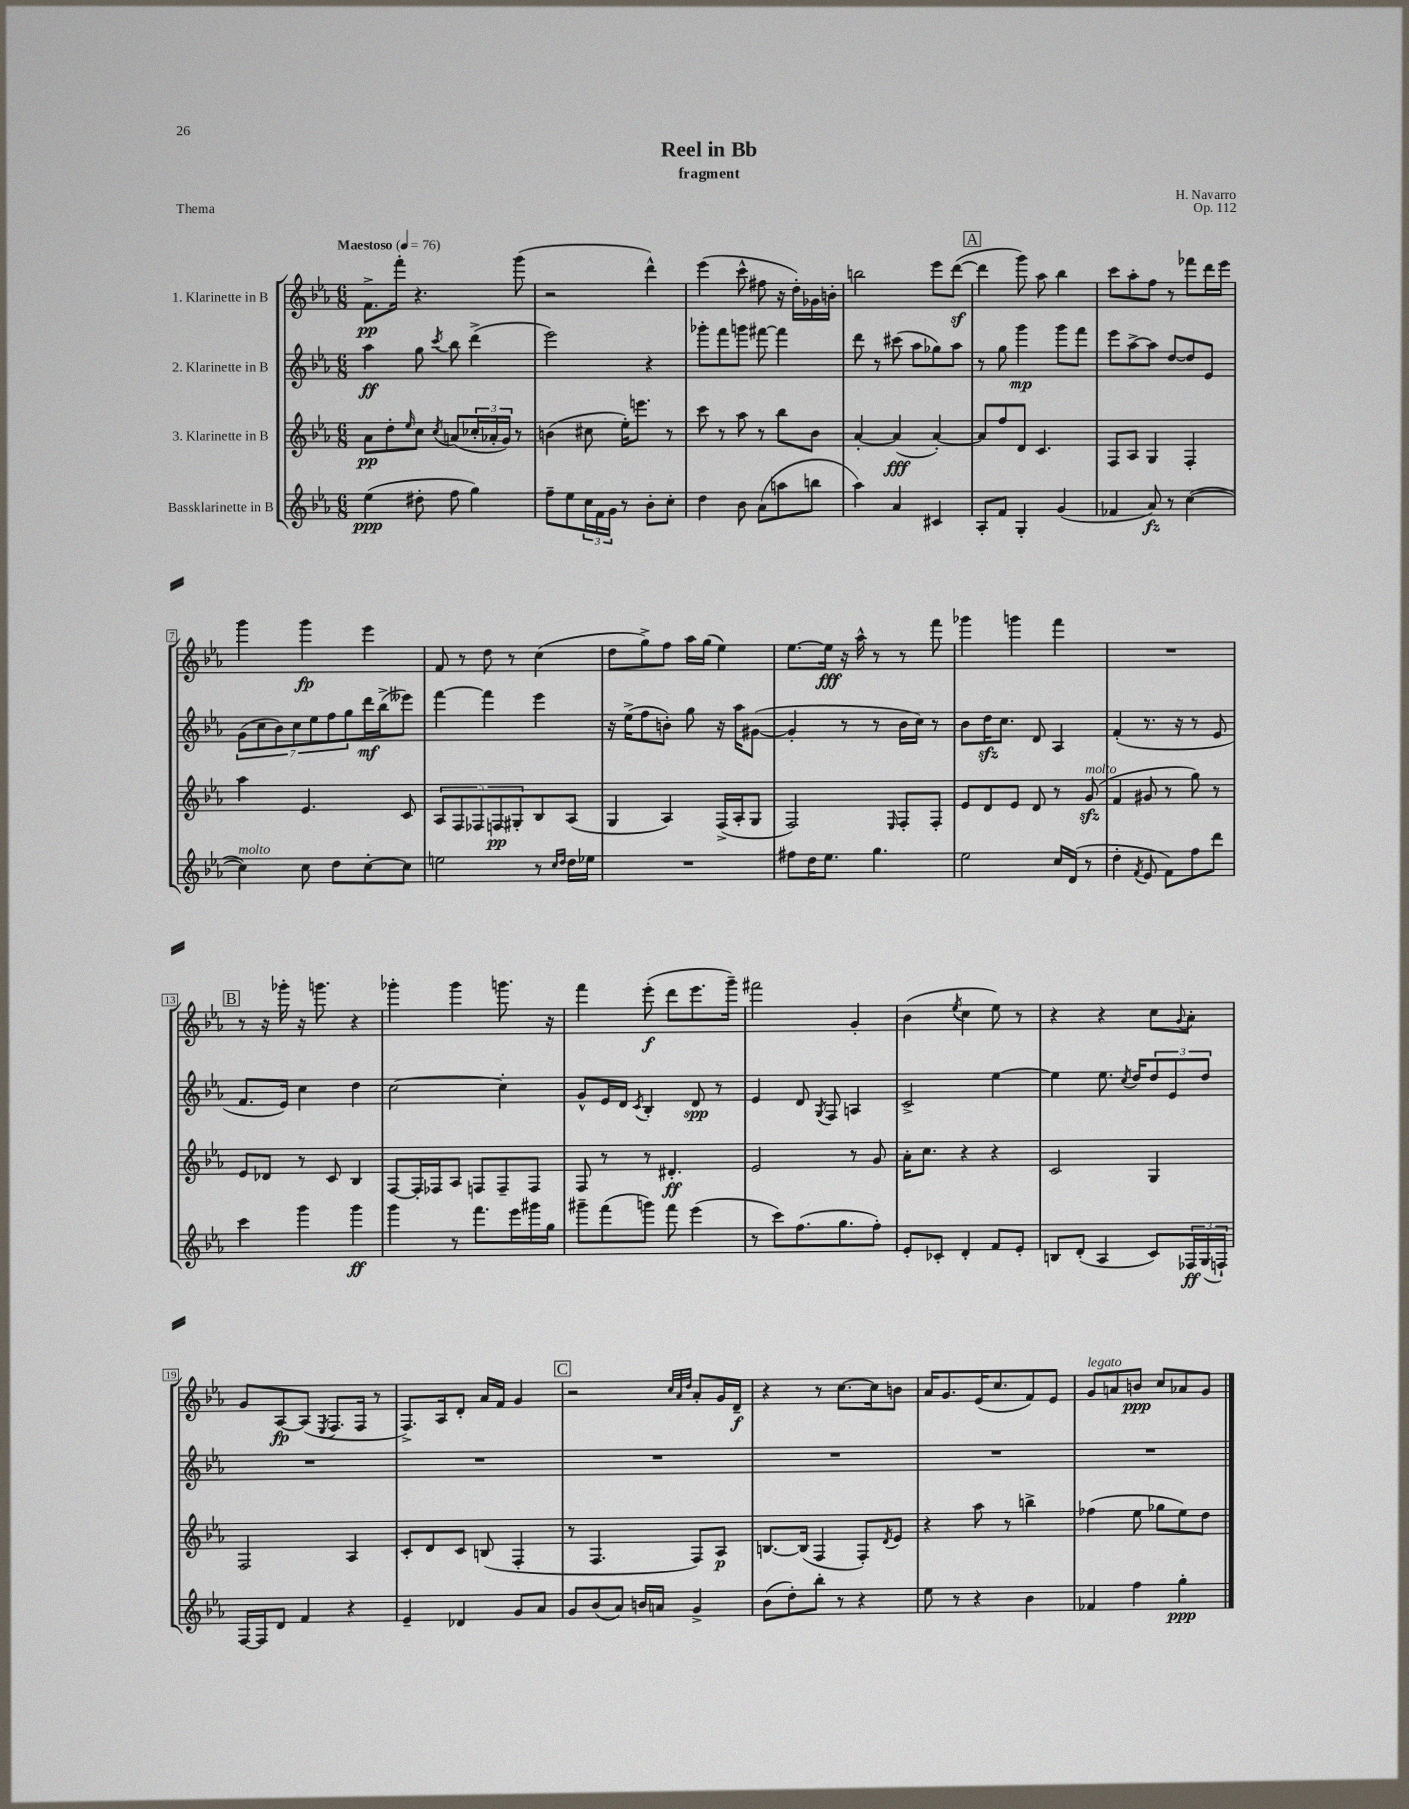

**kern	**kern	**kern	**kern
*staff4	*staff3	*staff2	*staff1
*clefG2	*clefG2	*clefG2	*clefG2
*k[b-e-a-]	*k[b-e-a-]	*k[b-e-a-]	*k[b-e-a-]
*M6/8	*M6/8	*M6/8	*M6/8
*MM76	*MM76	*MM76	*MM76
(4ee-\	8a-\L	4aa-\	8.f^\L
.	8dd'\	.	.
.	.	.	16fff'\Jk
.	16qqee-/	.	.
8dd#'\	8cc\J	8gg\	4.r
.	8qcc/	8qccc/	.
8ff\	(8a/L	8bb-\	.
4gg\)	24cc-'/L	(4ddd^\	.
.	24a-'/	.	.
.	24g/JJ)	.	.
.	8r	.	(8ggg\
=	=	=	=
8ff~\L	(4b\	2eee-\)	2r
8ee-\	.	.	.
24cc\L	8cc#\	.	.
24f\	.	.	.
24g\JJ	.	.	.
8r	16ee-'\LK)	.	.
.	8.eee\J	.	.
8b-'\L	.	4r	4ddd^^\)
8cc'\J	8r	.	.
=	=	=	=
4dd\	8ccc\	8ggg-'\L	(4eee-\
.	8r	8fff\	.
8b-\	8aa-\	8ggg\J	8ccc^^\
(8a-\L	8r	[8fff#\	8ff#\
8aa\	8bb-\L	4fff#\]	16r
.	.	.	16dd'\LL)
8bb\J	8b-\J	.	16g-\
.	.	.	16b'\JJ
=	=	=	=
4aa-\)	[4a-'/	8ddd\	2bb\
.	.	8r	.
4a-/	(4a-/]	(8ccc#\	.
.	.	8aa-\L	.
4c#/	[4a-'/)	8gg-\)	8eee-\L
.	.	8aa-\J	([8ddd\J
=	=	=	=
8A-'/L	8a-/]L	8r	4ddd\]
8f/J	8ff/	8gg\	.
4G'/	8d/J	4ggg\	8ggg\)
.	4.c/	.	8aa-\
(4g/	.	8ggg\L	4bb-\
.	.	8fff\J	.
=	=	=	=
4f-/	8F/L	8eee-\L	8ccc\L
.	8A-/J	[8aa-^\	8aa-'\
8a-/)	4G/	8aa-\]J	8ff\J
8r	.	[8dd/L	8r
([4cc\	4F'/	8dd/]	8fff-\L
.	.	8e-/J	16ddd\L
.	.	.	16eee-\JJ
=	=	=	=
4cc\])	4aa-\	(14g\L	4ggg\
.	.	14cc\	.
.	.	14b-\)	.
.	.	14cc\	.
8cc\	4.e-/	.	4ggg\
.	.	14ee-\	.
.	.	14ff\	.
8dd\L	.	.	.
.	.	14gg\	.
[8cc'\	.	16ddd\L	4eee-\
.	.	(16bb-^\J	.
8cc\]J	8c/	8eee--\J)	.
=	=	=	=
2ee\	10A-/L	[4fff\	8f/
.	10F/	.	.
.	.	.	8r
.	10F-/	.	.
.	.	4fff\]	8dd\
.	10F/	.	.
.	.	.	8r
.	10G#'/	.	.
8r	8B-/	4eee-\	(4cc\
16qqcc/LL	.	.	.
16qqdd/JJ	.	.	.
16dd\LL	(8A-/J	.	.
16ee-\JJ	.	.	.
=	=	=	=
2.r	4G/	16r	8dd\L
.	.	(16ee-^\LK	.
.	.	8ff\	8gg^\)
.	4A-/)	8b'\J)	8ff\J
.	.	8gg\	16aa-\LL
.	.	.	(16gg\JJ
.	(16F^/LL	16r	4ee-\)
.	16A-'/J	16aa-\LK	.
.	8G/J	([8g#\J	.
=	=	=	=
8ff#\L	2F/)	4g#'/]	[8.ee-\L
16dd\K	.	.	.
8.ee-\J	.	.	16ee-\]Jk
.	.	8r	16r
.	.	.	16aa-^^\
4.gg\	.	8r	8r
.	16qqE-/	.	.
.	8F'/L	16b-\LL	8r
.	.	16cc\JJ)	.
.	8F'/J	8r	8fff\
=	=	=	=
2ee-\	8e-/L	8b-\L	4ggg-\
.	8d/	16dd\K	.
.	.	8.cc\J	.
.	8e-/J	.	4ggg\
.	8d/	8d/	.
16cc/LL	8r	4A-/	4fff\
(16d/JJ	.	.	.
8r	(8g/	.	.
=	=	=	=
4dd'\	4f/	(4f'/	2.r
8qf/	.	.	.
8e-/	8g#/	8.r	.
8f\L)	8r	.	.
.	.	16r	.
8ff\	8gg\)	8r	.
8ddd\J	8r	8e-/	.
=	=	=	=
4ccc\	8e-/L	8.f/L	8r
.	8d-/J	.	16r
.	.	16e-/Jk)	16ggg-'\
4ggg\	8r	4cc\	16r
.	.	.	8.ggg\
.	8c/	.	.
4ggg\	4B-/	4dd\	4r
=	=	=	=
4ggg\	[8F/L	[2cc\	4ggg-'\
.	16F'/]L	.	.
.	16F-/J	.	.
8r	8A-/J	.	4ggg-\
8.fff\L	8F/L	.	.
.	8F~/	4cc'\]	8.ggg\
16eee-\L	.	.	.
16ggg#\	8F/J	.	.
16gg\JJ	.	.	16r
=	=	=	=
8ggg#~\L	8F/	8g^^/L	4fff\
(8fff\	8r	16e-/L	.
.	.	16d/JJ	.
.	.	8qc/	.
8ggg\J)	8r	4B-'/	(8eee-'\
8fff\	4.d#'/	.	8ddd\L
(4eee-\	.	8d/	8.eee-\
.	.	8r	.
.	.	.	16ggg~\Jk)
=	=	=	=
8r	2e-/	4e-/	2fff#\
8ccc\L)	.	.	.
(8.ff\	.	8d/	.
.	.	8qG/	.
.	.	8F/	.
8.gg\	.	.	.
.	8r	4A/	4g'/
8ff'\J)	8g/	.	.
=	=	=	=
8e-'/L	16a-'\LK	2c^/	(4b-\
.	8.cc\J	.	.
8c-'/J	.	.	.
.	.	.	8qee-/
4d'/	4r	.	4cc\
8f/L	4r	[4ee-\	8ee-\)
8e-'/J	.	.	8r
=	=	=	=
8B/L	2c/	4ee-\]	4r
(8d'/J	.	.	.
4A-/	.	8.ee-\	4r
.	.	8qcc/	.
.	.	16dd/LK	.
8c/L)	4G/	12dd/	8cc\L
.	.	12e-/	.
.	.	.	8qqg/
24F-/L	.	.	8a-'\J
(24G/	.	12dd/J	.
24F`/JJ)	.	.	.
=	=	=	=
[16F/LL	2F/	2.r	8g/L
16F/]J	.	.	.
8d/J	.	.	[8A-/
4f/	.	.	(8A-/]J
.	.	.	8qE-/
.	.	.	8.F/L
4r	4A-/	.	.
.	.	.	16F/Jk
.	.	.	8r
=	=	=	=
4e-~/	8c'/L	2.r	8.F^/L)
.	8d/	.	.
.	.	.	16A-/k
4d-/	8c/J	.	8d'/J
.	(8B/	.	16a-/LL
.	.	.	16f/JJ
8g/L	4F'/	.	4g/
8a-/J	.	.	.
=	=	=	=
8g/L	8r	2.r	2r
(8b-/	4.F/	.	.
8a-/J)	.	.	.
16b/LL	.	.	.
16a/JJ	.	.	.
.	.	.	32qqcc/LLL
.	.	.	32qqa-/
.	.	.	32qqdd/JJJ
4g^/	8F/L)	.	8a-'/L
.	8A-/J	.	16g/L
.	.	.	16d~/JJ
=	=	=	=
(8b-\L	[8.B/L	2.r	4r
8dd'\)	.	.	.
.	(16B/]Jk	.	.
8bb-'\J	4F/	.	8r
8r	.	.	[8.cc\L
4r	8F'/L)	.	.
.	.	.	16cc\]k
.	8qd/	.	.
.	8e-/J	.	8b\J
=	=	=	=
8ee-\	4r	2.r	16a-/LK
.	.	.	8.g/
8r	.	.	.
4r	8aa-\	.	(16e-/K
.	.	.	8.cc/
.	8r	.	.
4b-\	4bb^\	.	8f/)
.	.	.	8e-/J
=	=	=	=
4f-/	(4ff-\	2.r	8g/L
.	.	.	8a/
4ff\	8ee-\	.	8b/J
.	8gg-\L	.	8cc/L
4gg'\	8ee-\)	.	8a-/
.	8dd\J	.	8g/J
==	==	==	==
*-	*-	*-	*-
